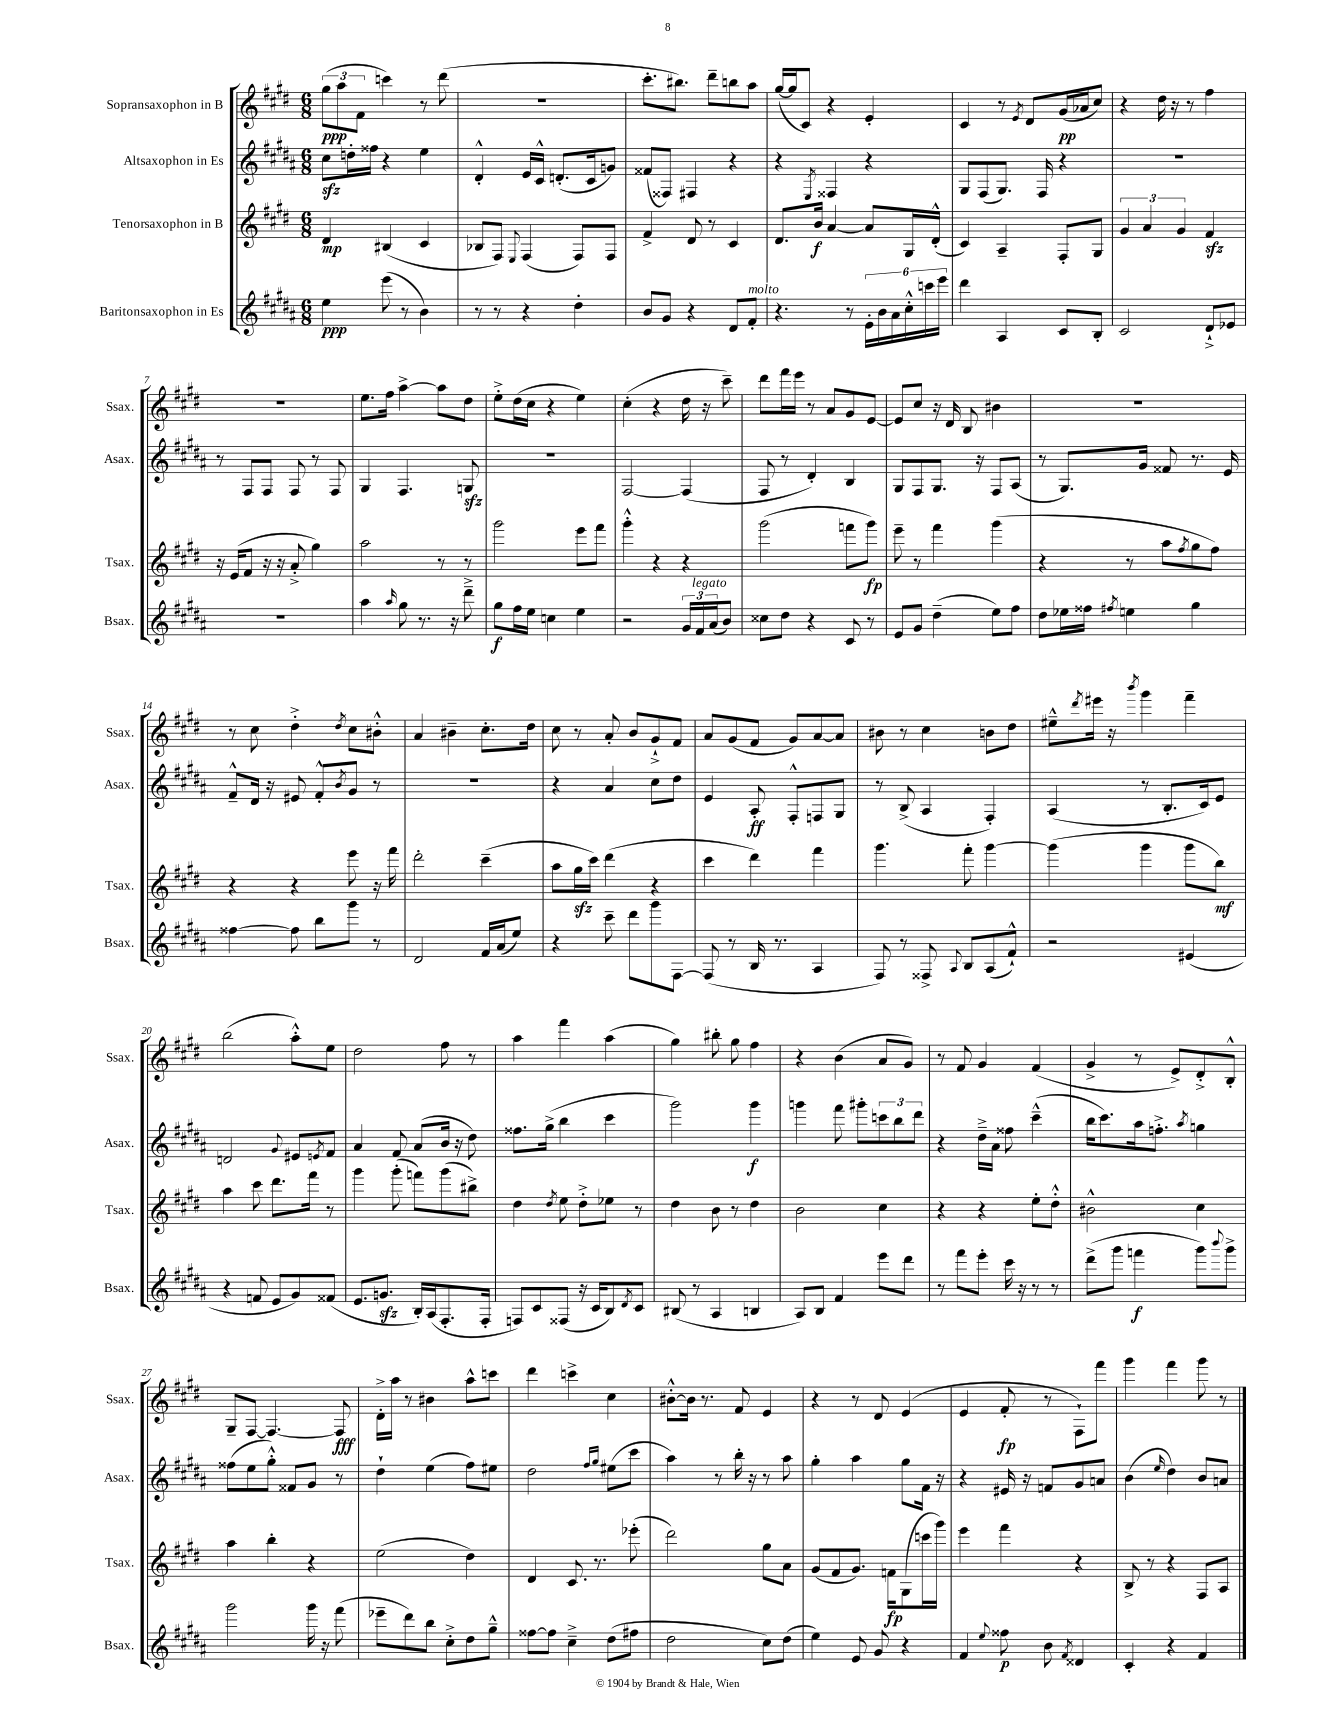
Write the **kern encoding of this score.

**kern	**kern	**kern	**kern
*staff4	*staff3	*staff2	*staff1
*clefG2	*clefG2	*clefG2	*clefG2
*k[f#c#g#d#a#]	*k[f#c#g#d#]	*k[f#c#g#d#a#]	*k[f#c#g#d#]
*M6/8	*M6/8	*M6/8	*M6/8
4ee	4d#	8cc#	(12gg#
.	.	.	12aa
.	.	16dd'	.
.	.	.	12f#
.	.	16ff##	.
(8eee	(4B#	4r	4ccc)
8r	.	.	.
4b)	4c#	4ee	8r
.	.	.	(8ddd#
=	=	=	=
8r	8B-	4d#'^^	2.r
8r	8F#)	.	.
.	8qqE	.	.
4r	(4F#	16e	.
.	.	16c#^^	.
.	.	(8.d'	.
4dd#'	8F#)	.	.
.	.	16c#	.
.	8F#	8g)	.
=	=	=	=
8b	4f#^	(8f##	8.ccc#'
8g#	.	8F##)	.
.	.	.	8.bb#)
4r	8d#	4F#	.
.	8r	.	8ddd#~
8d#	4c#	4r	8bb
8f#'	.	.	8aa
=	=	=	=
4.r	8.d#	4r	([16gg#
.	.	.	16gg#]
.	.	.	8c#)
.	16b	.	.
.	.	8qE	.
.	[4a	4F##	4r
8r	.	.	.
24e'	8a]	4r	4e'
24b	.	.	.
24a#	.	.	.
24cc#'^^	16G#	.	.
24ccc	.	.	.
.	(16d#'^^	.	.
24eee	.	.	.
=	=	=	=
4ddd#	4c#)	8G#	4c#
.	.	(8F#	.
4A#	4A~	8.G#)	8r
.	.	.	8qe
.	.	.	8d#
.	.	16F#	.
8c#	8F#'	4r	(16g#
.	.	.	16a-
8B'	8G#	.	8cc#)
=	=	=	=
2c#	6g#	2.r	4r
.	6a	.	.
.	.	.	16dd#
.	.	.	16r
.	6g#	.	.
.	.	.	8r
8d#`^	4f#	.	4ff#
8e-	.	.	.
=	=	=	=
2.r	16r	8r	2.r
.	(16e	.	.
.	8f#	8F#	.
.	16r	8F#	.
.	16r	.	.
.	8a'^	8F#	.
.	4gg#)	8r	.
.	.	8F#	.
=	=	=	=
4aa#	2aa	4G#	8.ee
.	.	.	16ff#
16qqaa#	.	.	.
8gg#	.	4.F#	[4aa^
8.r	.	.	.
.	8r	.	8aa]
16r	.	.	.
8ddd#~^	8r	8G	8dd#
=	=	=	=
8gg#	2ggg#	2.r	8ee'^
16ff#	.	.	(16dd#
16ee	.	.	16cc#
4cc	.	.	4r
4ee	8eee	.	4ee)
.	8fff#	.	.
=	=	=	=
2r	4ggg#'^^	[2F#	(4cc#'
.	4r	.	4r
24g#	4r	(4F#]	16dd#
24f#	.	.	.
.	.	.	16r
(24a#	.	.	.
8b)	.	.	8ccc#~)
=	=	=	=
8cc##	(2ggg#	8F#	8ddd#
8dd#	.	8r	16fff#
.	.	.	16eee
4r	.	4d#')	8r
.	.	.	8a
8c#	8fff	4B	8g#
8r	8ggg#)	.	[8e
=	=	=	=
8e	8eee~	8G#	8e]
8g#	8r	8F#	8cc#
(4dd#~	4fff#	8.G#	16r
.	.	.	16d#
.	.	.	8B
.	.	16r	.
8ee)	(4ggg#	8F#	4b#
8ff#	.	(8A#	.
=	=	=	=
8dd#	4r	8r	2.r
16ee-	.	8.G#)	.
16ff##	.	.	.
8qff#	.	.	.
4ee	8r	.	.
.	.	16g#	.
.	8aa	8f##	.
.	8qff#	.	.
4gg#	8gg#	8.r	.
.	8ff#)	.	.
.	.	16e	.
=	=	=	=
[4ff##	4r	8f#~^^	8r
.	.	16d#	8cc#
.	.	16r	.
8ff##]	4r	8e#	4dd#'^
8bb	.	8f#'^^	.
.	.	8qb	8qdd#
8ggg#	8eee	8g#	8cc#
8r	16r	8r	8b#'^^
.	16fff#	.	.
=	=	=	=
2d#	2ddd#'	2.r	4a
.	.	.	4b#~
16f#	(4ccc#~	.	8.cc#'
(16a#	.	.	.
8ee)	.	.	.
.	.	.	16dd#
=	=	=	=
4r	8aa	4r	8cc#
.	16gg#	.	8r
.	16ccc#)	.	.
8ccc#~	(4ddd#	4a#	8a'
8ddd#	.	.	8b
8ggg#	4r	8cc#	8g#`^
[8F#	.	8dd#	8f#
=	=	=	=
(8F#]	4ccc#	4e	8a
8r	.	.	(8g#
16B	4ddd#)	8A#'	8f#
8.r	.	.	.
.	.	8F#'^^	8g#)
4A#	4fff#	8F	[8a
.	.	8G#	8a]
=	=	=	=
8F#)	4.ggg#	8r	8b#
8r	.	(8B^	8r
8F##^	.	4A#	4cc#
8qqA#	.	.	.
8B	8fff#'	.	.
(8A#	[4ggg#	4F#')	8b
8f#`^^)	.	.	8dd#
=	=	=	=
2r	(4ggg#]	(4A#	8ee#~^^
.	.	.	8qddd#
.	.	.	16eee#
.	.	.	16r
.	.	.	8qbbb
.	4ggg#	8r	4ggg#
.	.	8.B'	.
(4e#	8ggg#	.	4fff#~
.	.	16c#)	.
.	8bb)	8e	.
=	=	=	=
4r	4aa	2d	(2bb
8f	8ccc#	.	.
8e	8.ddd#	.	.
.	.	8qqg#	.
8g#)	.	8e#	8aa'^^)
.	16fff#	.	.
.	.	8qe	.
(8f##	8r	8f#	8ee
=	=	=	=
8.e	4ggg#	4a#	2dd#
8.g	.	.	.
.	(8ggg#'	8f#	.
16B')	8fff)	(8a#	.
(16A#	.	.	.
8.F#'	(8ggg#	16b	8ff#
.	.	16r	.
.	8bb#^)	8dd#)	8r
16F#'	.	.	.
=	=	=	=
8F)	4dd#	8.ff##	4aa
8c#	.	.	.
.	.	(16gg#^	.
.	8qdd#	.	.
(8F##	8ee	4bb	4fff#
16r	8dd#'^	.	.
16c#	.	.	.
8B)	8ee-	4ccc#	(4aa
8qd#	.	.	.
8c#	8r	.	.
=	=	=	=
(8B#	4dd#	2ggg#)	4gg#)
8r	.	.	.
4A#	8b	.	8bb#'
.	8r	.	8gg#
4B	4dd#	4ggg#	4ff#
=	=	=	=
8A#)	2b	4ggg	4r
8B	.	.	.
4f#	.	8fff#	(4b
.	.	8ggg#'	.
8eee	4cc#	12ccc	8a
.	.	12bb	.
8ddd#	.	.	8g#)
.	.	12ddd#	.
=	=	=	=
8r	4r	4r	8r
8fff#	.	.	8f#
8eee'	4r	16dd#~^	4g#
.	.	16a#	.
16ccc#	.	8ff##	.
16r	.	.	.
8r	8ee'	(4ccc#~^^	(4f#
8r	8dd#'^^	.	.
=	=	=	=
(8ddd#^	2b#^^	16bb	4g#^
.	.	8.ccc#)	.
8ggg#	.	.	.
4fff	.	16aa#	8r
.	.	8.ff'^	.
.	.	.	8e^)
.	.	8qaa#	.
8ggg#)	4cc#	4gg	8d#'^
8qqbbb	.	.	.
8ggg#^	.	.	8B'^^
=	=	=	=
2ggg#	4aa	(8ff##	8G#~
.	.	8ee	[8F#
.	4bb'	8gg#'^^)	4.F#_
.	.	8f##	.
16ggg#	4r	8g#	.
16r	.	.	.
(8fff#	.	8r	8F#]
=	=	=	=
8eee-~	(2ee	4dd#`	16d#'^
.	.	.	16aa
8ddd#)	.	.	8r
8bb	.	(4ee	4b#
8cc#'^	.	.	.
8dd#	4dd#)	8ff#)	8aa^^
8gg#~^^	.	8ee#	8ccc
=	=	=	=
[8ff##	4d#	2dd#	4ddd#
8ff##]	.	.	.
4cc#~^	8.c#	.	4ccc^
.	8.r	.	.
.	.	16qqff#	.
.	.	16qqgg#	.
(8dd#	.	(8ee#	4cc#
8ff#	(8eee-'	8ccc#	.
=	=	=	=
2dd#	2ddd#)	4aa#)	[8b#'^^
.	.	.	16b#]
.	.	.	8.r
.	.	8r	.
.	.	16bb'	8f#
.	.	16r	.
8cc#)	8gg#	8r	4e
(8dd#	8a	8aa#	.
=	=	=	=
4ee)	(8g#	4gg#'	4r
.	8f#	.	.
8e	8.g#)	4aa#	8r
8g#	.	.	8d#
.	16f	.	.
4r	(8G#	8gg#	(4e
.	16ccc	16f#	.
.	16ggg#)	16r	.
=	=	=	=
4f#	4eee	4r	4e
8qqee	.	.	.
8ff##	4fff#	16e#	8f#'
.	.	16r	.
8b	.	8f	8r
8qf#	.	.	.
4d##	4r	8g#	8F#`)
.	.	8a	8fff#
=	=	=	=
4c#'	8B^	(4b	4ggg#
.	8r	.	.
.	.	16qqee	.
4r	4r	4dd#)	4fff#
4f#	8F#	8b	8ggg#
.	8A	8a	8r
==	==	==	==
*-	*-	*-	*-
